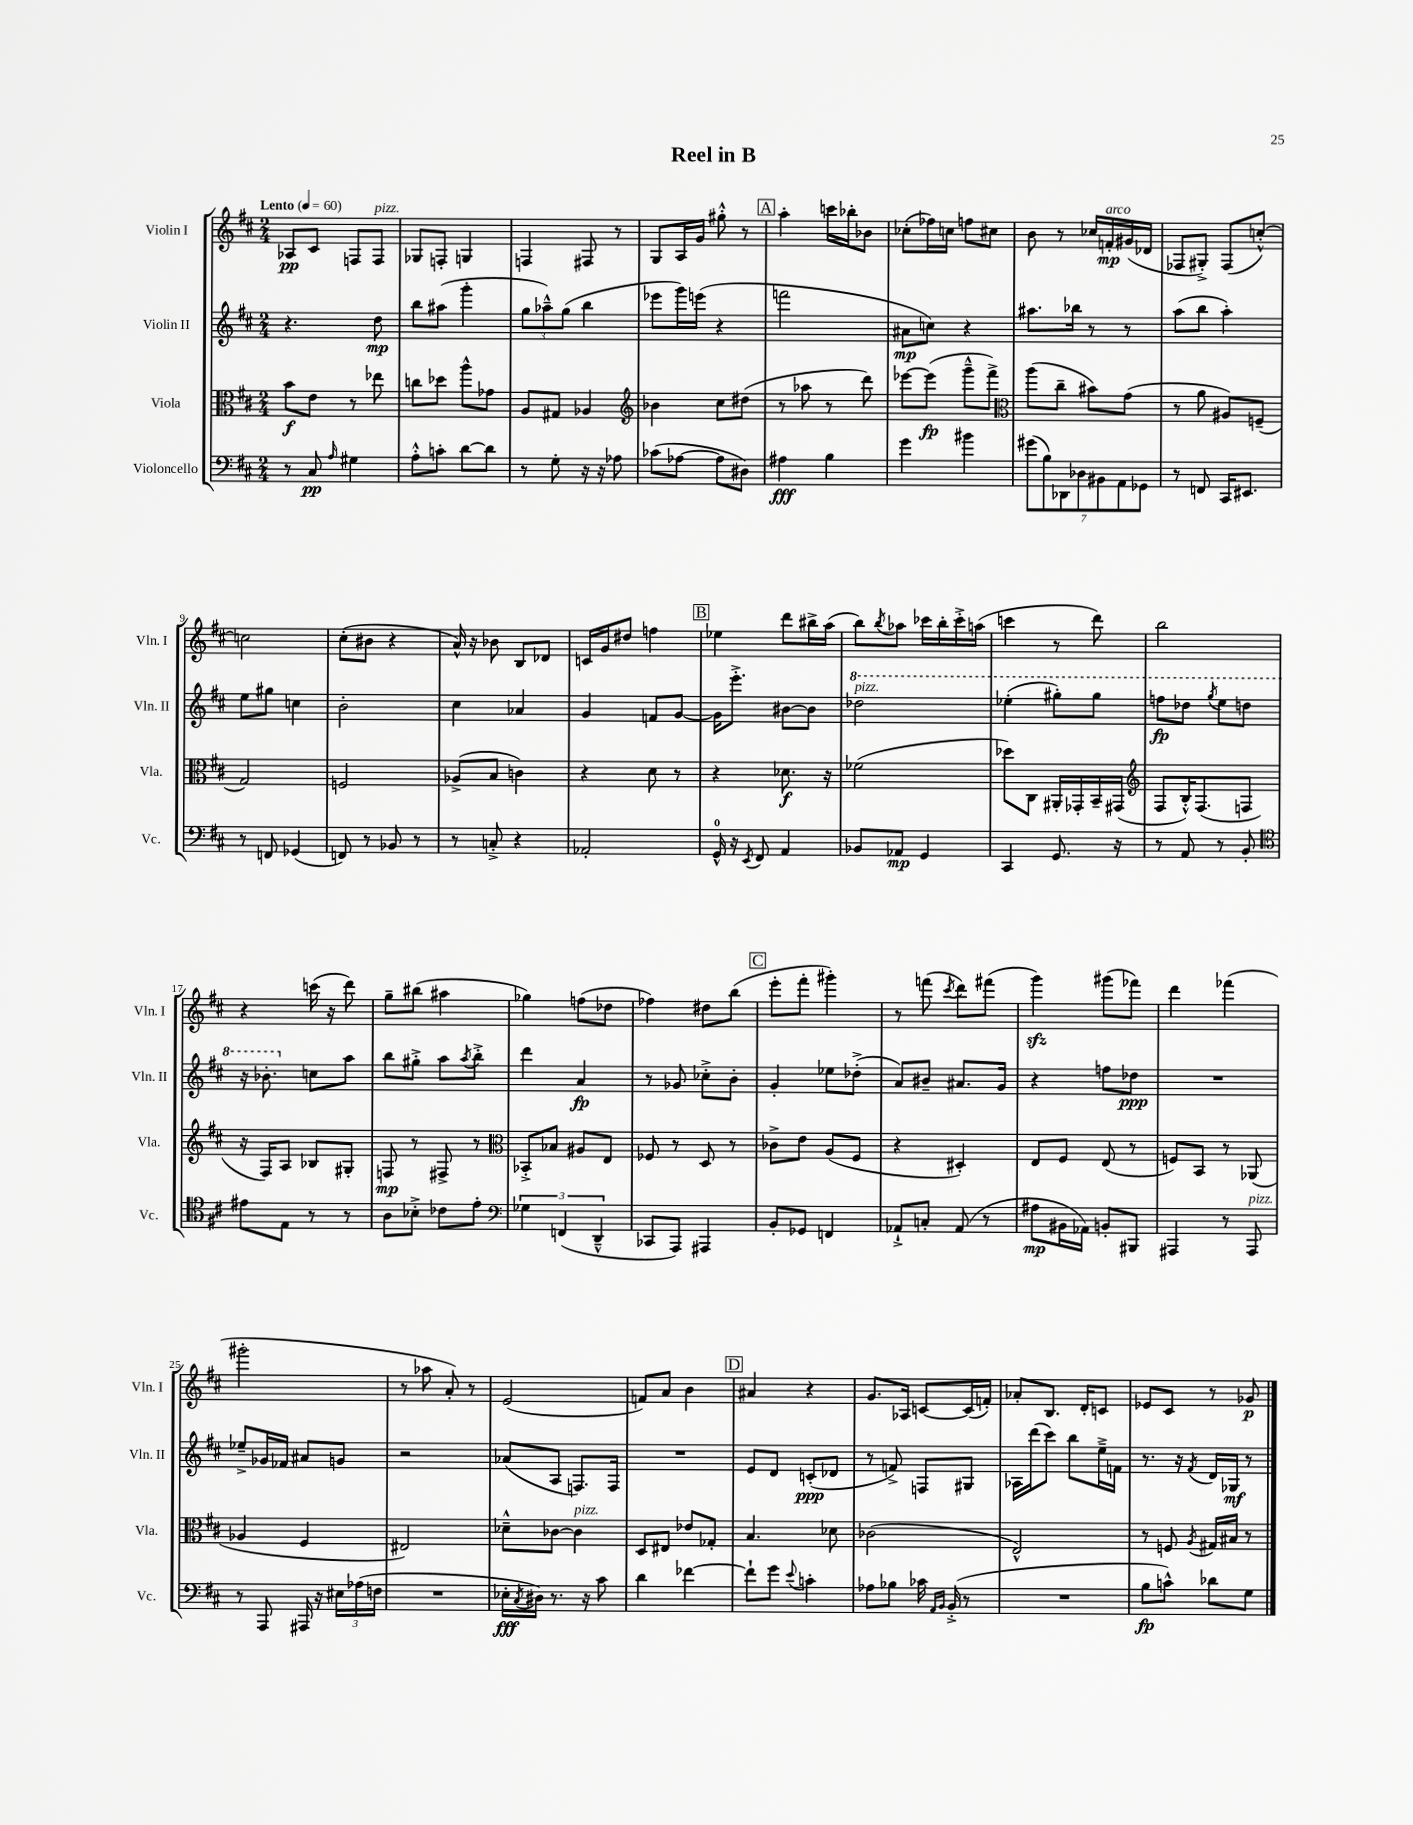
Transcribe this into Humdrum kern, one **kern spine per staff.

**kern	**dynam	**kern	**dynam	**kern	**dynam	**kern	**dynam
*part4	*part4	*part3	*part3	*part2	*part2	*part1	*part1
*staff4	*staff4	*staff3	*staff3	*staff2	*staff2	*staff1	*staff1
*I"Violoncello	*	*I"Viola	*	*I"Violin II	*	*I"Violin I	*
*I'Vc.	*	*I'Vla.	*	*I'Vln. II	*	*I'Vln. I	*
*clefF4	*	*clefC3	*	*clefG2	*	*clefG2	*
*k[f#c#]	*	*k[f#c#]	*	*k[f#c#]	*	*k[f#c#]	*
*M2/4	*	*M2/4	*	*M2/4	*	*M2/4	*
*MM60	*	*MM60	*	*MM60	*	*MM60	*
=1	=1	=1	=1	=1	=1	=1	=1
!	!	!	!	!	!	!LO:TX:a:B:t=Lento	!
8r	.	8b\L	f	4.r	.	8A-X/L	pp
8C#/	pp	8e\J	.	.	.	8c#/J	.
16qqA/	.	.	.	.	.	.	.
4G#X\	.	8r	.	.	.	8Fn/L	.
!	!	!	!	!	!	!LO:TX:a:i:t=pizz.	!
.	.	8ee-X\	.	8dd\	mp	8F/J	.
=2	=2	=2	=2	=2	=2	=2	=2
8A'^^\L	.	8ccn\L	.	8bb\L	.	8G-X/L	.
8cn'\J	.	8dd-X\J	.	(8aa#X\J	.	8Fn'/J	.
[8d\L	.	8aa^^\L	.	4ggg'\	.	4Gn/	.
8d\J]	.	8g-X\J	.	.	.	.	.
=3	=3	=3	=3	=3	=3	=3	=3
8r	.	8A/L	.	12gg\L	.	4Fn/	.
.	.	.	.	12aa-X~^^\)	.	.	.
8G'\	.	8G#X/J	.	.	.	.	.
.	.	.	.	(12gg\J	.	.	.
16r	.	4A-X/	.	4bb\	.	8F#X/	.
16r	.	.	.	.	.	.	.
8A-X\	.	.	.	.	.	8r	.
=4	=4	=4	=4	=4	=4	=4	=4
*	*	*clefG2	*	*	*	*	*
(8c-X\L	.	4b-X\	.	8eee-X\L	.	8G/L	.
[8A-X\J	.	.	.	16ggg\L)	.	16A/L	.
.	.	.	.	(16eeen\JJ	.	16g/JJ	.
8A-\L]	.	8cc#\L	.	4r	.	8gg#X'^^\	.
8D#X\J)	.	(8dd#X\J	.	.	.	8r	.
!!LO:REH:place=s1:t=A
=5	=5	=5	=5	=5	=5	=5	=5
4A#X\	fff	8r	.	2fffn\	.	4aa'\	.
.	.	8aa-X\	.	.	.	.	.
4B\	.	8r	.	.	.	16cccn\LL	.
.	.	.	.	.	.	16bb-X'\J	.
.	.	8ddd\)	.	.	.	8b-X\J	.
=6	=6	=6	=6	=6	=6	=6	=6
4g\	.	[8eee-X\L	.	8a#X\L	mp	(8cc-X'\L	.
.	.	(8eee-\J]	fp	8ccn\J)	.	16ff-X\L)	.
.	.	.	.	.	.	16ccn\JJ	.
4b#X\	.	8ggg~^^\L	.	4r	.	8ffn\L	.
.	.	8fff#^\J)	.	.	.	8cc#X\J	.
=7	=7	=7	=7	=7	=7	=7	=7
*	*	*clefC3	*	*	*	*	*
(14g#X\L	.	(8aa\L	.	8.aa#X\L	.	8b\	.
14B\)	.	.	.	.	.	.	.
.	.	8cc#~\J	.	.	.	8r	.
14DD-X\	.	.	.	.	.	.	.
.	.	.	.	16bb-X\Jk	.	.	.
14D-X\	.	.	.	.	.	.	.
.	.	8b#X\L)	.	8r	.	16cc-X/LL	.
14BB#X\	.	.	.	.	.	.	.
!	!	!	!	!	!	!LO:TX:a:i:t=arco	!
.	.	.	.	.	.	16fn'/	mp
14AA\	.	.	.	.	.	.	.
.	.	(8g\J	.	8r	.	(16g#X/	.
14GG-X\J	.	.	.	.	.	.	.
.	.	.	.	.	.	16d-X/JJ	.
=8	=8	=8	=8	=8	=8	=8	=8
8r	.	8r	.	(8aa\L	.	8F-X/L	.
8FFn/	.	8a\	.	8bb\J	.	8G#X'^/J)	.
16CC#/KL	.	8A#X/L)	.	4aa'\)	.	(8F-/L	.
8.EE#X/J	.	.	.	.	.	.	.
.	.	(8Fn~/J	.	.	.	[8ccn'^^/J)	.
!!LO:LB:g=z
=9	=9	=9	=9	=9	=9	=9	=9
8r	.	2G/)	.	8ee\L	.	2ccn\]	.
8FFn/	.	.	.	8gg#X\J	.	.	.
(4GG-X/	.	.	.	4ccn\	.	.	.
=10	=10	=10	=10	=10	=10	=10	=10
8FFn/)	.	2Fn/	.	2b'\	.	(8cc#'\L	.
8r	.	.	.	.	.	8b#X\J	.
8BB-X/	.	.	.	.	.	4r	.
8r	.	.	.	.	.	.	.
=11	=11	=11	=11	=11	=11	=11	=11
8r	.	(8A-X^/L	.	4cc#\	.	16a^^/)	.
.	.	.	.	.	.	16r	.
8Cn'^/	.	8B/J	.	.	.	8b-X\	.
4r	.	4cn\)	.	4a-X/	.	8B/L	.
.	.	.	.	.	.	8d-X/J	.
=12	=12	=12	=12	=12	=12	=12	=12
2AA-X'/	.	4r	.	4g/	.	16cn/LL	.
.	.	.	.	.	.	16g/J	.
.	.	.	.	.	.	8dd#X/J	.
.	.	8d\	.	8fn/L	.	4ffn\	.
.	.	8r	.	[8g/J	.	.	.
!!LO:REH:place=s1:t=B
=13	=13	=13	=13	=13	=13	=13	=13
16GG^^/	.	4r	.	16g\KL]	.	4ee-X\	.
16r	.	.	.	8.eee'^\J	.	.	.
8qEE/	.	.	.	.	.	.	.
8FF#/	.	.	.	.	.	.	.
4AA/	.	8.d-X\	f	[8b#X\L	.	8ddd\L	.
.	.	.	.	8b#\J]	.	16bb#X^\L	.
.	.	16r	.	.	.	(16aa\JJ	.
=14	=14	=14	=14	=14	=14	=14	=14
*	*	*	*	*8va	*	*	*
!	!	!	!	!LO:TX:a:i:t=pizz.	!	!	!
8BB-X/L	.	(2f-X\	.	2ddd-X\	.	8bb\L)	.
.	.	.	.	.	.	8qbb/	.
8AA-X/J	mp	.	.	.	.	8aa-X\J	.
4GG/	.	.	.	.	.	16ccc-X\LL	.
.	.	.	.	.	.	16bb'\	.
.	.	.	.	.	.	16ccc-'^\	.
.	.	.	.	.	.	(16aan\JJ	.
=15	=15	=15	=15	=15	=15	=15	=15
4CC#/	.	8dd-X\L)	.	(4eee-X'\	.	4cccn\	.
.	.	8C#\J	.	.	.	.	.
8.GG/	.	16AA#X'/LL	.	8ggg#X'\L)	.	8r	.
.	.	16GG-X'/	.	.	.	.	.
.	.	16BB~/	.	8ggg#\J	.	8ddd\)	.
16r	.	(16GG#X/JJ	.	.	.	.	.
=16	=16	=16	=16	=16	=16	=16	=16
*	*	*clefG2	*	*	*	*	*
8r	.	8F#/L	.	8fffn\L	fp	2bb\	.
8AA/	.	16B'^^/K)	.	8ddd-X\J	.	.	.
.	.	(8.F#/	.	.	.	.	.
.	.	.	.	8qggg/	.	.	.
8r	.	.	.	8eee\L	.	.	.
8BB'/	.	8Fn/J	.	8dddn\J	.	.	.
!!LO:LB:g=z
=17	=17	=17	=17	=17	=17	=17	=17
*clefC4	*	*	*	*	*	*	*
8e#X\L	.	16r	.	16r	.	4r	.
.	.	16F#/KL)	.	8.bb-X'\	.	.	.
8E\J	.	8A/J	.	.	.	.	.
*	*	*	*	*X8va	*	*	*
8r	.	8B-X/L	.	8ccn\L	.	(16cccn\	.
.	.	.	.	.	.	16r	.
8r	.	8G#X'/J	.	8aa\J	.	8ddd\)	.
=18	=18	=18	=18	=18	=18	=18	=18
8A\L	.	8Fn/	mp	8bb\L	.	8gg~\L	.
8B-X'^\J	.	8r	.	8gg#X'^\J	.	(8bb#X\J	.
8c-X\L	.	8F#X^/	.	8aa\L	.	4aa#X\	.
.	.	.	.	8qaa/	.	.	.
8e'\J	.	8r	.	8bb'^\J	.	.	.
=19	=19	=19	=19	=19	=19	=19	=19
*clefF4	*	*clefC3	*	*	*	*	*
6G-X\	.	8BB-X'^/L	.	4ddd\	.	4gg-X\)	.
.	.	8B-X/J	.	.	.	.	.
(6FFn/	.	.	.	.	.	.	.
.	.	8A#X/L	.	4a/	fp	(8ffn\L	.
6DD~^^/	.	.	.	.	.	.	.
.	.	8E/J	.	.	.	8dd-X\J	.
=20	=20	=20	=20	=20	=20	=20	=20
8CC-X/L	.	8F-X/	.	8r	.	4ff-X\)	.
8AAA/J)	.	8r	.	8g-X/	.	.	.
4AAA#X/	.	8D/	.	8cc-X'^\L	.	8dd#X\L	.
.	.	8r	.	8b'\J	.	(8bb\J	.
!!LO:REH:place=s1:t=C
=21	=21	=21	=21	=21	=21	=21	=21
8BB'/L	.	8c-X^\L	.	4g'/	.	8eee'\L	.
8GG-X/J	.	8e\J	.	.	.	8fff#'\J	.
4FFn/	.	(8A/L	.	8ee-X\L	.	4ggg#X'\)	.
.	.	8F#/J	.	(8dd-X'^\J	.	.	.
=22	=22	=22	=22	=22	=22	=22	=22
8AA-X`^/L	.	4r	.	8a/L)	.	8r	.
8Cn'/J	.	.	.	8b#X~/J	.	(8fffn\	.
.	.	.	.	.	.	8qccc#/	.
(8AA-/	.	4D#X'/)	.	8.a#X/L	.	8ddd\L)	.
8r	.	.	.	.	.	(8fff#X\J	.
.	.	.	.	16g/Jk	.	.	.
=23	=23	=23	=23	=23	=23	=23	=23
8A#X\L	mp	8E/L	.	4r	.	4gggzz\)	.
16BB#X\L	.	8F#/J	.	.	.	.	.
16AA-X\JJ)	.	.	.	.	.	.	.
8BBn'/L	.	(8E/	.	8ffn\L	.	(8ggg#X\L	.
8BBB#X/J	.	8r	.	8dd-X\J	ppp	8fff-X\J)	.
=24	=24	=24	=24	=24	=24	=24	=24
4AAA#X/	.	8Fn/L)	.	2r	.	4ddd\	.
.	.	8BB/J	.	.	.	.	.
8r	.	8r	.	.	.	(4fff-X\	.
!LO:TX:a:i:t=pizz.	!	!	!	!	!	!	!
8AAA#/	.	(8AA-X/	.	.	.	.	.
!!LO:LB:g=z
=25	=25	=25	=25	=25	=25	=25	=25
8r	.	4A-X/	.	8ee-X~^/L	.	2ggg#X'\	.
8AAA/	.	.	.	16g-X/L	.	.	.
.	.	.	.	16f-X/JJ	.	.	.
16AAA#X/	.	4F#/	.	8a#X/L	.	.	.
16r	.	.	.	.	.	.	.
24E#X\LL	.	.	.	8gn/J	.	.	.
(24A-X\	.	.	.	.	.	.	.
24Fn\JJ	.	.	.	.	.	.	.
=26	=26	=26	=26	=26	=26	=26	=26
2r	.	2E#X/)	.	2r	.	8r	.
.	.	.	.	.	.	8aa-X\	.
.	.	.	.	.	.	8a'/)	.
.	.	.	.	.	.	8r	.
=27	=27	=27	=27	=27	=27	=27	=27
16E-X'\LL	fff	8d-X~^^\L	.	(8a-X/L	.	(2e/	.
8qC#/	.	.	.	.	.	.	.
16D#X\JJ)	.	.	.	.	.	.	.
8.r	.	[8c-X\J	.	8A/J	.	.	.
!	!	!LO:TX:a:i:t=pizz.	!	!	!	!	!
.	.	4c-\]	.	8.Fn/L)	.	.	.
16r	.	.	.	.	.	.	.
8c#\	.	.	.	.	.	.	.
.	.	.	.	16F/Jk	.	.	.
=28	=28	=28	=28	=28	=28	=28	=28
4d\	.	8D/L	.	2r	.	8fn/L)	.
.	.	8E#X/J	.	.	.	8a/J	.
[4f-X\	.	8e-X/L	.	.	.	4b\	.
.	.	8G-X'/J	.	.	.	.	.
!!LO:REH:place=s1:t=D
=29	=29	=29	=29	=29	=29	=29	=29
8f-`\L]	.	4.B/	.	8e/L	.	4a#X/	.
8g\J	.	.	.	8d/J	.	.	.
8qqe/	.	.	.	.	.	.	.
4cn'\	.	.	.	(8cn'/L	ppp	4r	.
.	.	8d-X\	.	8d-X/J	.	.	.
=30	=30	=30	=30	=30	=30	=30	=30
8A-X\L	.	(2c-X\	.	8r	.	8.g/L	.
8B-X\J	.	.	.	8fn^/)	.	.	.
.	.	.	.	.	.	16A-X/Jk	.
16c-X\	.	.	.	8Fn/L	.	[8cn/L	.
16qqAA/LL	.	.	.	.	.	.	.
16qqBB/JJ	.	.	.	.	.	.	.
(16BB'^/	.	.	.	.	.	.	.
8r	.	.	.	8G#X/J	.	(16c/L]	.
.	.	.	.	.	.	16fn'/JJ)	.
=31	=31	=31	=31	=31	=31	=31	=31
2r	.	2E^^/)	.	16A-X\LL	.	8a-X'/L	.
.	.	.	.	(16ddd\J	.	.	.
.	.	.	.	8ccc#\J)	.	8.B/J	.
.	.	.	.	8bb\L	.	.	.
.	.	.	.	.	.	16d'/KL	.
.	.	.	.	16ee~^\L	.	8cn/J	.
.	.	.	.	16fn\JJ	.	.	.
=32	=32	=32	=32	=32	=32	=32	=32
8B\L	fp	8r	.	8.r	.	8e-X/L	.
8cn^^\J)	.	8Fn/	.	.	.	8c#/J	.
.	.	.	.	16r	.	.	.
.	.	8qA/	.	8qf#/	.	.	.
8d-X\L	.	16G#X/LL	.	16d/LL	.	8r	.
.	.	16B#X/JJ	.	16G-X/JJ	mf	.	.
8G\J	.	8r	.	8r	.	8g-X/	p
==	==	==	==	==	==	==	==
*-	*-	*-	*-	*-	*-	*-	*-
